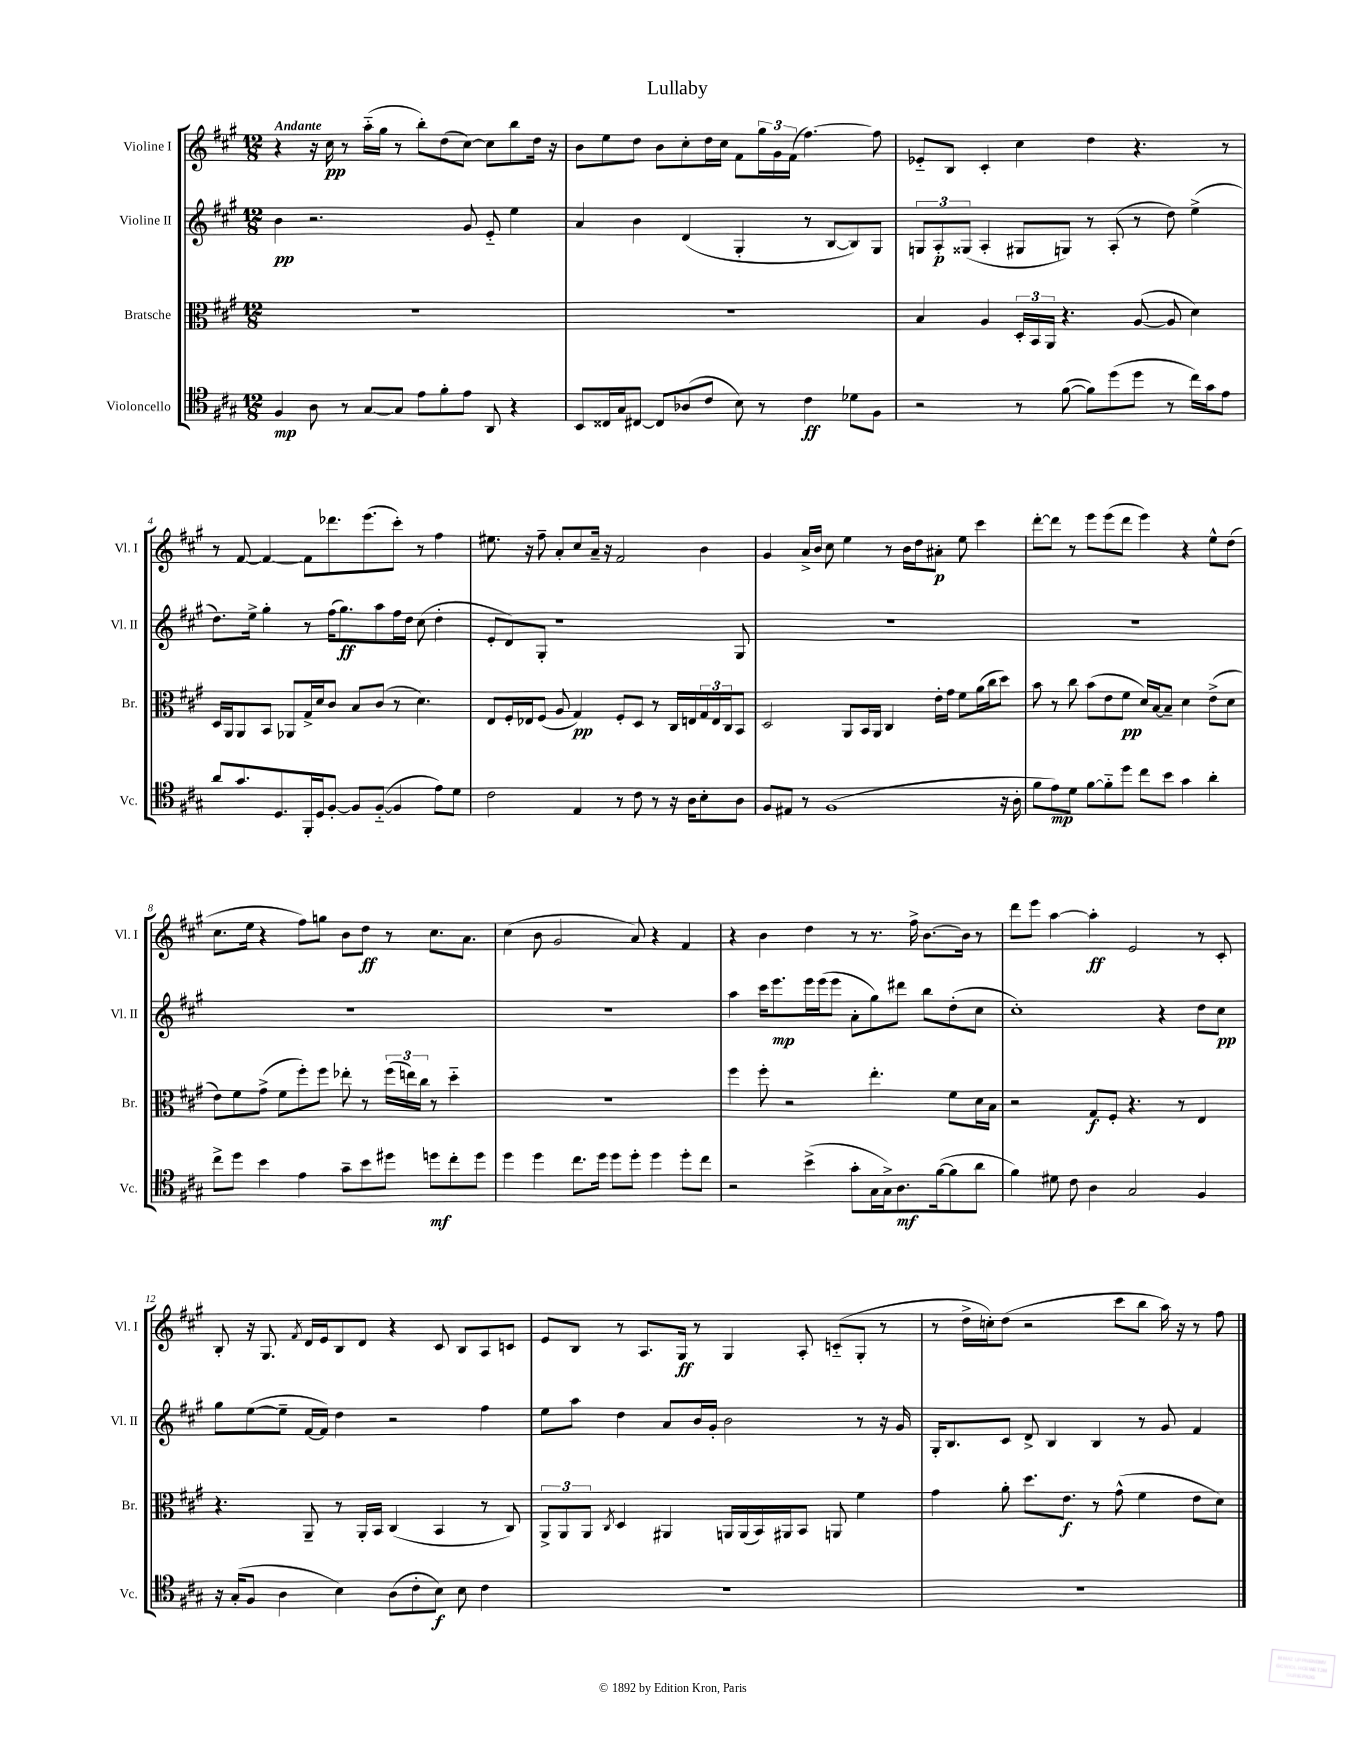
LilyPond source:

\header { title = "Lullaby" }
<<
\new StaffGroup <<
\new Staff = "s0" \with { instrumentName = "Violine I" shortInstrumentName = "Vl. I" } {
    \clef treble \key a \major \numericTimeSignature \time 12/8 \tempo "Andante"
    r4 r16 cis''16\pp r8 a''16-_( gis''16 r8 b''8-.) d''8( cis''8~) cis''8 b''8 d''16 r16 |
    b'8 e''8 d''8 b'8 cis''8-. d''16 cis''16 fis'8 \tuplet 3/2 { gis''16 gis'16 fis'16( } fis''4.~) fis''8 |
    ees'8-_ b8 cis'4-. cis''4 d''4 r4. r8 |
    r8 fis'8~ fis'4~ fis'8 des'''8. e'''8.( cis'''8-.) r8 fis''4 |
    eis''8. r16 fis''8-- a'8-. cis''8 a'16-- r16 fis'2 b'4 |
    gis'4 a'16-> b'16 cis''8 e''4 r8 b'16 d''16 ais'8-.\p e''8 cis'''4 |
    d'''8~-. d'''8 r8 e'''8 e'''8( d'''8 e'''4) r4 e''8-^ d''8( |
    cis''8. e''16 r4 fis''8) g''8 b'8 d''8\ff r8 cis''8. a'8. |
    cis''4( b'8 gis'2 a'8) r4 fis'4 |
    r4 b'4 d''4 r8 r8. fis''16-> b'8.~ b'16 r8 |
    d'''8 e'''8 a''4~ a''4-.\ff e'2 r8 cis'8-. |
    b8-. r16 gis8. \acciaccatura { fis'8 } d'16 e'16 b8 d'8 r4 cis'8 b8 a8 c'8 |
    e'8 b8 r8 a8. gis16\ff r8 gis4 a8-. c'8-_( gis8-. r8 |
    r8 d''16-> c''16-.) d''8( r2 cis'''8 b''8 a''16) r16 r8 fis''8 \bar "|." |
}
\new Staff = "s1" \with { instrumentName = "Violine II" shortInstrumentName = "Vl. II" } {
    \clef treble \key a \major \numericTimeSignature \time 12/8
    b'4\pp r2. gis'8 e'8-_ e''4 |
    a'4 b'4 d'4( gis4-. r8 b8~ b8) gis8 |
    \tuplet 3/2 { g8 a8-.\p gisis8( } a4-. gis8 g8) r8 a8-.( r8 d''8) e''4->( |
    d''8.) e''16-> gis''4-. r8 fis''16( gis''8.\ff) a''8 fis''16 d''16 cis''8( d''4-. |
    e'8-. d'8) gis8-. r1 gis8 |
    R1. |
    R1. |
    R1. |
    R1. |
    a''4 cis'''16 e'''8.\mp e'''16 e'''16( e'''8 a'8-. gis''8) dis'''8 b''8 d''8-.( cis''8 |
    cis''1-.) r4 d''8 cis''8\pp |
    gis''8 e''8~( e''8-- fis'16~ fis'16) d''4 r2 fis''4 |
    e''8 a''8 d''4 a'8 b'16 gis'16-. b'2 r8 r16 gis'16 |
    gis16-. b8. cis'8 d'8-> b4 b4 r8 gis'8 fis'4 \bar "|." |
}
\new Staff = "s2" \with { instrumentName = "Bratsche" shortInstrumentName = "Br." } {
    \clef alto \key a \major \numericTimeSignature \time 12/8
    R1. |
    R1. |
    b4 a4 \tuplet 3/2 { d16-. b,16 a,16 } r4. a8~( a8 d'4) |
    d16 a,16 a,8 b,8 aes,8 gis16-> d'16 cis'8 b8 cis'8( r8 d'4.) |
    e8 fis16-. ees16 fis8( a8 gis4\pp) fis8-. d8 r8 cis16 e16 \tuplet 3/2 { gis16 e16 cis16 } b,8 |
    d2 a,8 b,16 a,16 cis4 e'16-. gis'16 fis'8 a'16( cis''16 d''8) |
    b'8 r8 cis''8 b'8( e'8 fis'8\pp d'16) b16~ b8-- d'4 e'8->( d'8 |
    e'8) fis'8 gis'8->( fis'8 fis''8-.) fis''8 ees''8-. r8 \tuplet 3/2 { fis''16( e''16) cis''16 } r8 d''4-_ |
    r1. |
    fis''4 fis''8-. r2 e''4.-. fis'8 d'16 b16 |
    r2 gis8\f fis8-. r4. r8 e4 |
    r4. a,8-- r8 a,16-. b,16 cis4( b,4 r8 cis8) |
    \tuplet 3/2 { a,8-> a,8 a,8 } \acciaccatura { cis8 } d4 ais,4 a,16 a,16( b,16) ais,16 b,8 a,8 fis'4 |
    gis'4 a'8-. d''8. e'8.\f r8 gis'8-^( fis'4 e'8 d'8) \bar "|." |
}
\new Staff = "s3" \with { instrumentName = "Violoncello" shortInstrumentName = "Vc." } {
    \clef tenor \key a \major \numericTimeSignature \time 12/8
    fis4\mp a8 r8 gis8~ gis8 e'8 fis'8-. e'8 a,8 r4 |
    b,8 cisis16 gis16 cis8~ cis8 aes8( cis'8 b8) r8 cis'4\ff des'8 fis8 |
    r2 r8 fis'8~( fis'8) d''8( d''8 r8 cis''16) gis'16 e'8 |
    a'8 gis'8. d8. fis,16-. d16 fis8~-. fis8 fis8~-_( fis4 e'8) d'8 |
    cis'2 e4 r8 cis'8 r8 r16 a16 b8-. a8 |
    fis8 eis8 r8 fis1( r16 a16-. |
    fis'8 e'8\mp) d'8 fis'8~ fis'8-_ d''8 cis''8 b'8 gis'4 a'4-. |
    cis''8-> d''8 b'4 e'4 gis'8-- b'8 dis''8 d''8\mf cis''8-. d''8 |
    d''4 d''4 cis''8. d''16 d''8 d''8-. d''4 d''8-. cis''8 |
    r2 b'4->( gis'8-. gis16 gis16->) a8.\mf fis'16~( fis'8 a'8 |
    fis'4) dis'8 cis'8 a4 gis2 fis4 |
    r16 gis16-.( fis8 a4 b4) a8( cis'8-. b8\f) b8 cis'4 |
    R1. |
    R1. \bar "|." |
}
>>
>>
